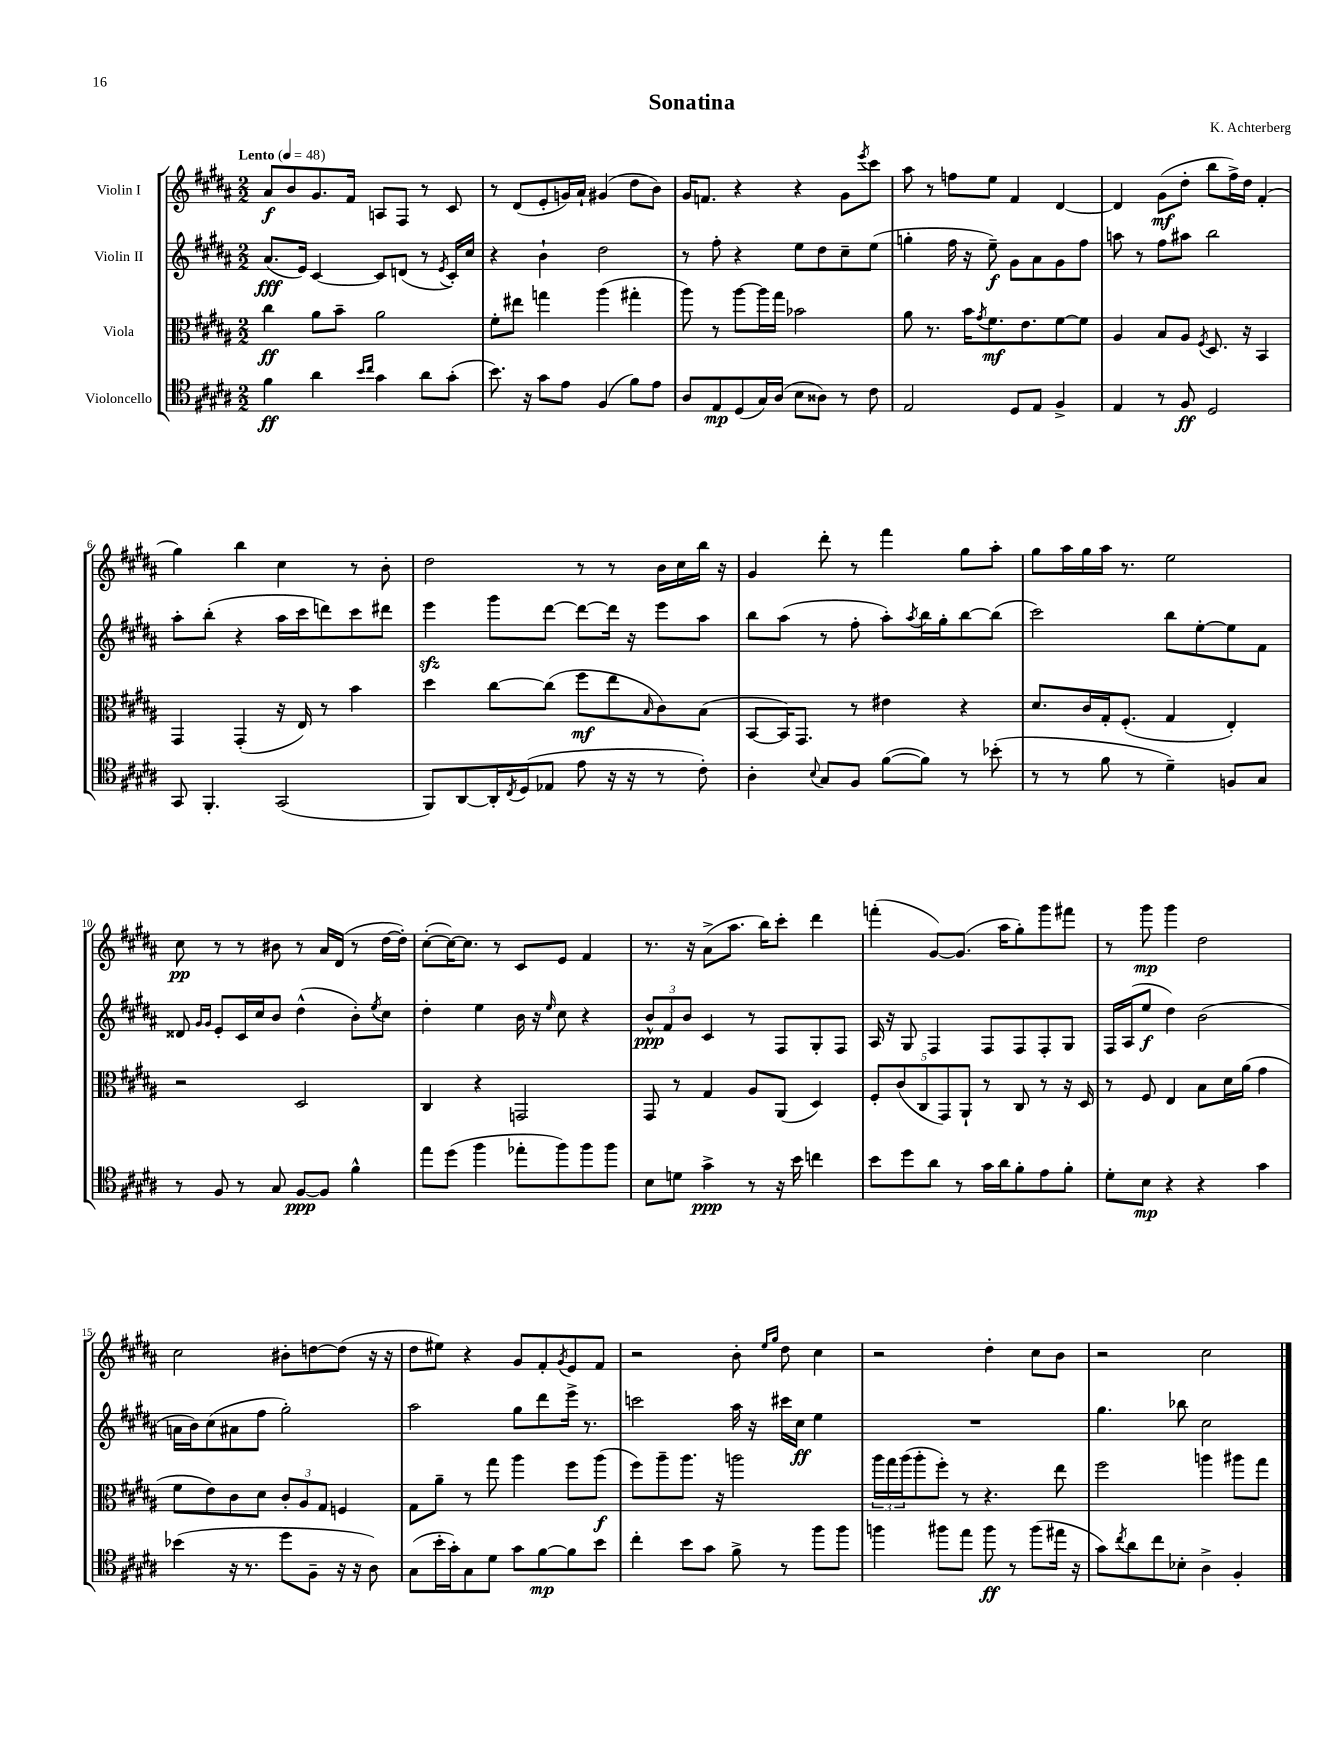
\header { title = "Sonatina" composer = "K. Achterberg" }
<<
\new StaffGroup <<
\new Staff = "s0" \with { instrumentName = "Violin I" } {
    \clef treble \key b \major \numericTimeSignature \time 2/2 \tempo "Lento" 4 = 48
    ais'8\f b'8 gis'8. fis'16 a8 fis8 r8 cis'8 |
    r8 dis'8( e'8-. g'16) ais'16-! gis'4( dis''8 b'8) |
    gis'16 f'8. r4 r4 gis'8 \acciaccatura { e'''8 } cis'''8 |
    ais''8 r8 f''8 e''8 fis'4 dis'4~ |
    dis'4 gis'8\mf( dis''8-. b''8 fis''16->) dis''16 fis'4-.( |
    gis''4) b''4 cis''4 r8 b'8-. |
    dis''2 r8 r8 b'16 cis''16 b''16 r16 |
    gis'4 dis'''8-. r8 fis'''4 gis''8 ais''8-. |
    gis''8 ais''16 gis''16 ais''16 r8. e''2 |
    cis''8\pp r8 r8 bis'8 r8 ais'16 dis'16( r8 dis''16~ dis''16-.) |
    cis''8~-.( cis''16~) cis''8. r8 cis'8 e'8 fis'4 |
    r8. r16 ais'8->( ais''8. b''16) cis'''8-. dis'''4 |
    f'''4-.( gis'8~) gis'8.( ais''16 gis''8-.) gis'''8 fis'''8 |
    r8 gis'''8\mp gis'''4 dis''2 |
    cis''2 bis'8-. d''8~ d''8( r16 r16 |
    dis''8 eis''8) r4 gis'8 fis'8-. \acciaccatura { gis'8 } e'8 fis'8 |
    r2 b'8-. \grace { e''16 gis''16 } dis''8 cis''4 |
    r2 dis''4-. cis''8 b'8 |
    r2 cis''2 \bar "|." |
}
\new Staff = "s1" \with { instrumentName = "Violin II" } {
    \clef treble \key b \major \numericTimeSignature \time 2/2
    ais'8.\fff( e'16) cis'4~ cis'8 d'8( r8 \acciaccatura { e'8 } cis'16-.) cis''16 |
    r4 b'4-! dis''2 |
    r8 fis''8-. r4 e''8 dis''8 cis''8-- e''8( |
    g''4-. fis''16 r16 e''8--\f) gis'8 ais'8 gis'8 fis''8 |
    a''8 r8 fis''8 ais''8 b''2 |
    ais''8-. b''8-.( r4 ais''16 cis'''16 d'''8) cis'''8 dis'''8 |
    e'''4\sfz gis'''8 dis'''8~ dis'''8~ dis'''16 r16 e'''8 ais''8 |
    b''8 ais''8( r8 fis''8-. ais''8-.) \acciaccatura { ais''8 } b''16 gis''16-. b''8~ b''8( |
    cis'''2) b''8 e''8~-. e''8 fis'8 |
    disis'8 \grace { gis'16 gis'16 } e'8-. cis'16 cis''16 b'8 dis''4-^( b'8-.) \acciaccatura { e''8 } cis''8 |
    dis''4-. e''4 b'16 r16 \grace { e''16 } cis''8 r4 |
    \tuplet 3/2 { b'8-^\ppp fis'8 b'8 } cis'4 r8 fis8 gis8-. fis8 |
    ais16 r16 gis8 fis4 fis8 fis8 fis8-. gis8 |
    fis16 ais16( e''8\f dis''4) b'2( |
    a'16 b'16) cis''8( ais'8 fis''8 gis''2-.) |
    ais''2 gis''8 dis'''8 e'''16-> r8. |
    c'''2 ais''16 r16 cis'''16 cis''16\ff e''4 |
    R1 |
    gis''4. bes''8 cis''2 \bar "|." |
}
\new Staff = "s2" \with { instrumentName = "Viola" } {
    \clef alto \key b \major \numericTimeSignature \time 2/2
    cis''4\ff ais'8 b'8-- ais'2 |
    fis'8-. eis''8 g''4 ais''4( gis''4-. |
    ais''8) r8 ais''8~ ais''16 gis''16 bes'2 |
    ais'8 r8. b'16 \acciaccatura { gis'8 } fis'8.\mf e'8. fis'8~ fis'8 |
    ais4 b8 ais8 \acciaccatura { fis8 } dis8. r16 b,4 |
    gis,4 gis,4-.( r16 e16) r8 b'4 |
    dis''4 cis''8~ cis''8( fis''8\mf e''8 \grace { b16 } cis'8) b8( |
    b,8~ b,16) gis,8. r8 eis'4 r4 |
    dis'8. cis'16 gis16-. fis8.-.( gis4 e4-.) |
    r2 dis2 |
    cis4 r4 g,2 |
    gis,8 r8 gis4 ais8 ais,8( dis4) |
    \tuplet 5/4 { fis8-. cis'8( cis8 gis,8) ais,8-! } r8 cis8 r8 r16 dis16 |
    r8 fis8 e4 b8 dis'16 ais'16( gis'4 |
    fis'8 e'8) cis'8 dis'8 \tuplet 3/2 { cis'8-. ais8 gis8 } f4 |
    gis8 ais'8-- r8 gis''8 ais''4 fis''8 ais''8\f( |
    fis''8) ais''8-- ais''8. r16 a''2 |
    \tuplet 3/2 { ais''16 gis''16 ais''16( } ais''8-. fis''8-.) r8 r4. e''8 |
    fis''2 a''4 ais''8 gis''8 \bar "|." |
}
\new Staff = "s3" \with { instrumentName = "Violoncello" } {
    \clef tenor \key b \major \numericTimeSignature \time 2/2
    fis'4\ff ais'4 \grace { b'16 cis''16 } gis'4 ais'8 gis'8-.( |
    b'8.) r16 gis'8 e'8 fis4( fis'8) e'8 |
    ais8 e8\mp dis8( gis16) ais16( b8 aisis8) r8 cis'8 |
    e2 dis8 e8 fis4-> |
    e4 r8 fis8\ff dis2 |
    gis,8 fis,4.-. gis,2( |
    fis,8) ais,8~ ais,16-. \acciaccatura { cis8 } dis16( ees8 e'8 r16 r16 r8 cis'8-.) |
    ais4-. \appoggiatura { b8 } gis8 fis8 fis'8~( fis'8) r8 bes'8-.( |
    r8 r8 fis'8 r8 dis'4--) f8 gis8 |
    r8 fis8 r8 gis8 fis8~\ppp fis8 fis'4-^ |
    e''8 dis''8( fis''4 ees''8-. fis''8) fis''8 fis''8 |
    b8 d'8 gis'4->\ppp r8 r16 b'16 c''4 |
    b'8 dis''8 ais'8 r8 gis'16 ais'16 fis'8-. e'8 fis'8-. |
    dis'8-. b8\mp r4 r4 gis'4 |
    bes'4( r16 r8. dis''8 fis8-- r16 r16 ais8) |
    gis8( b'16-. gis'16-.) gis8 dis'8 gis'8 fis'8~\mp fis'8 b'8 |
    cis''4-. b'8 gis'8 fis'8-> r8 fis''8 fis''8 |
    f''4 fis''8 e''8 fis''8\ff r8 fis''8( eis''16 r16 |
    gis'8) \acciaccatura { cis''8 } ais'8 cis''8 bes8-. ais4-> fis4-. \bar "|." |
}
>>
>>
